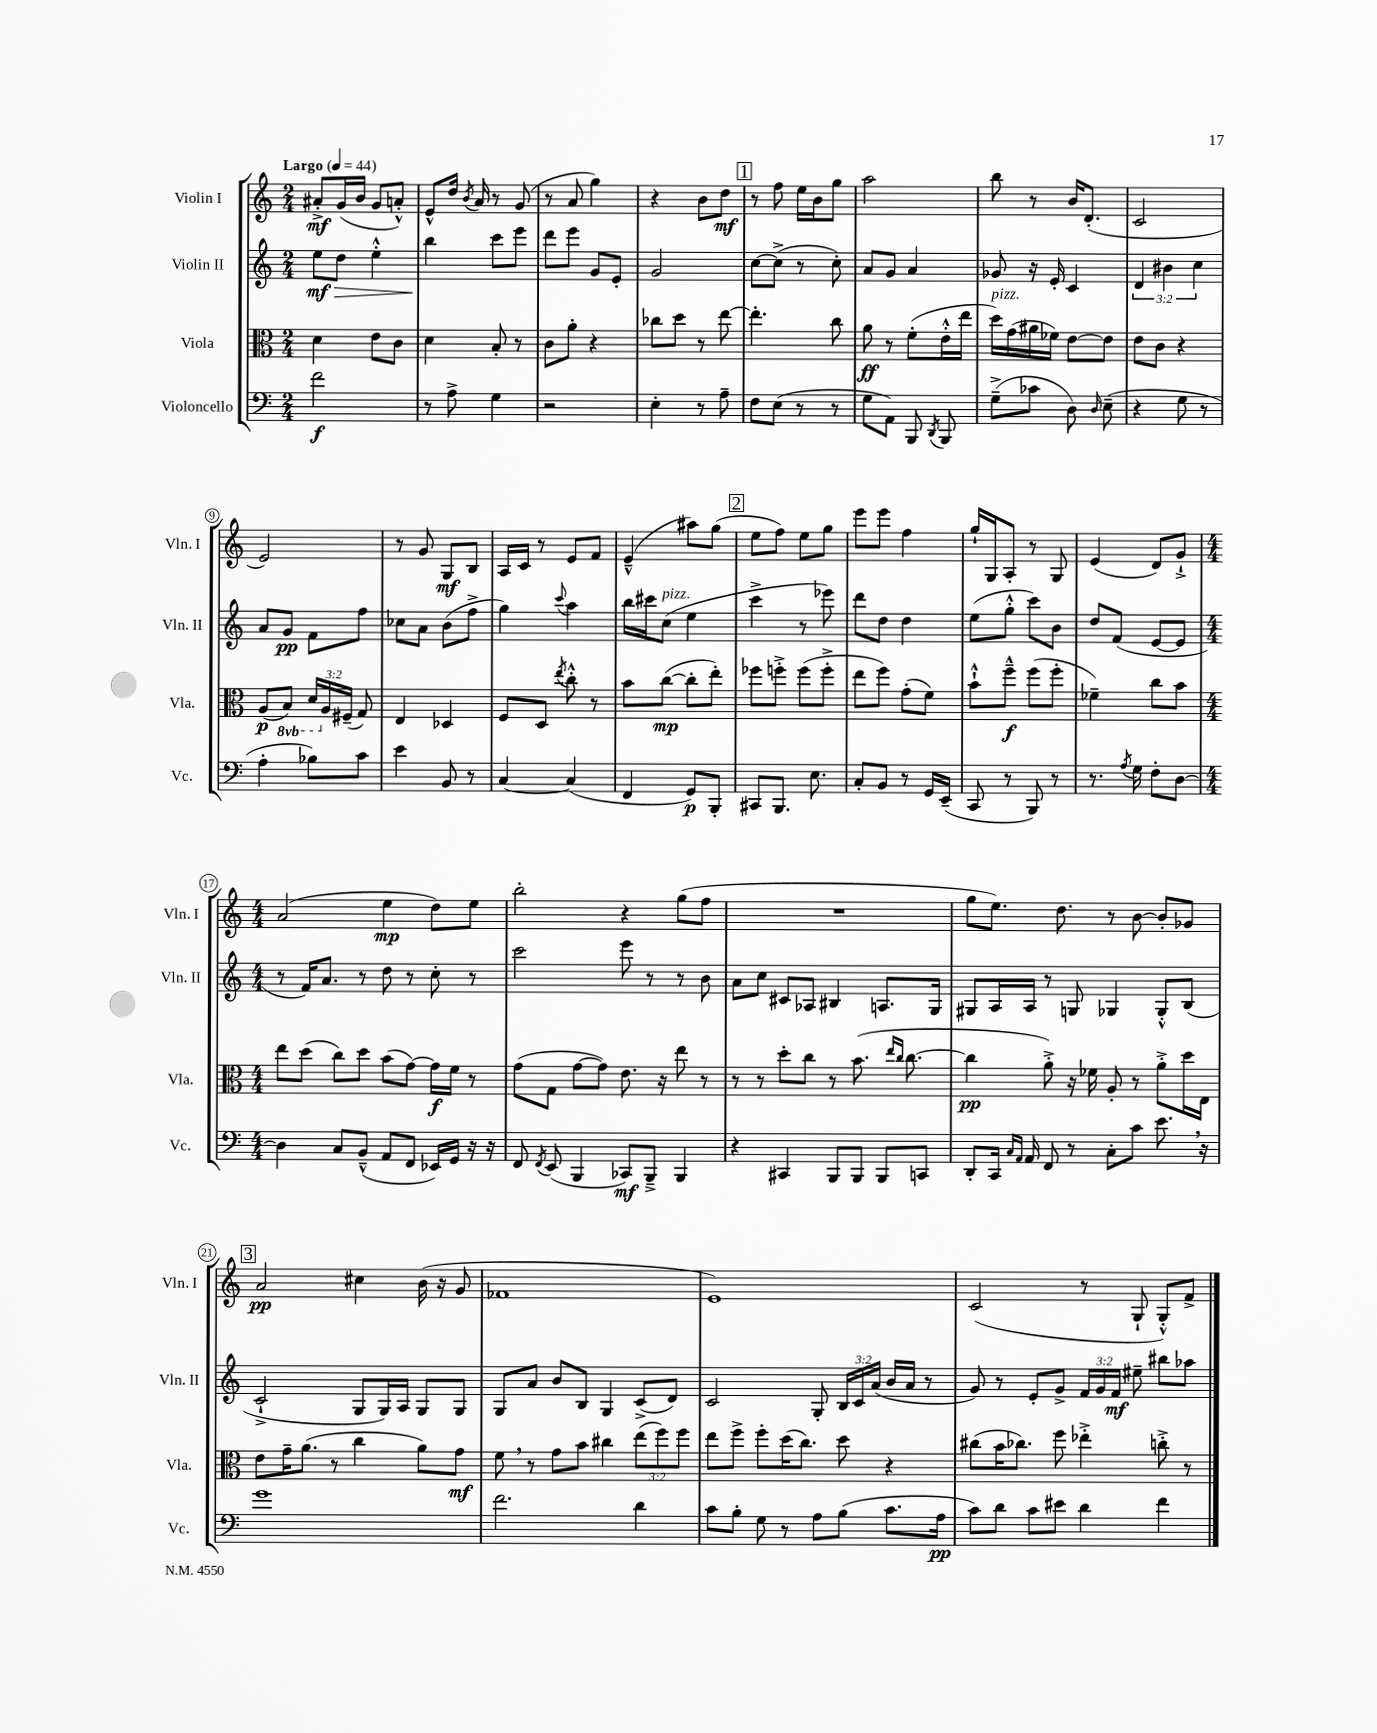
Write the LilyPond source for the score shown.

<<
\new StaffGroup <<
\new Staff = "s0" \with { instrumentName = "Violin I" shortInstrumentName = "Vln. I" } {
    \clef treble \key c \major \numericTimeSignature \time 2/4 \tempo "Largo" 4 = 44
    \autoBeamOff ais'8[-.->\mf g'16( b'16] g'8[ a'8]-.-^) |
    e'8[-^ d''16] \acciaccatura { b'8 } a'16 r8 g'8( |
    r8 a'8 g''4) |
    r4 b'8[ d''8]\mf |
    \mark \markup { \box "1" } r8 f''8 e''16[ b'16 g''8] |
    a''2 |
    b''8 r8 b'16[ d'8.]-.( |
    c'2 |
    e'2) |
    r8 g'8 g8[\mf b8] |
    a16[ c'16] r8 e'8[ f'8] |
    e'4---^( ais''8[) g''8]( |
    \mark \markup { \box "2" } e''8[ f''8]) e''8[ g''8] |
    e'''8[ e'''8] f''4 |
    g''16[-! g16 a8]-. r8 g8 |
    e'4( d'8[) g'8]-!-> |
    \numericTimeSignature \time 4/4 a'2( e''4\mp d''8[) e''8] |
    b''2-. r4 g''8[( f''8] |
    R1 |
    g''8[ e''8.]) d''8. r8 b'8~ b'8[-. ges'8] |
    \mark \markup { \box "3" } a'2\pp cis''4 b'16( r16 g'8 |
    fes'1 |
    e'1) |
    c'2( r8 g8-! g8[-.-^) f'8]-> \bar "|." |
}
\new Staff = "s1" \with { instrumentName = "Violin II" shortInstrumentName = "Vln. II" } {
    \clef treble \key c \major \numericTimeSignature \time 2/4 \override Staff.TupletNumber.text = #tuplet-number::calc-fraction-text
    \autoBeamOff e''8[\mf\> d''8] e''4-.-^ |
    b''4\! c'''8[ e'''8] |
    d'''8[ e'''8] g'8[ e'8]-. |
    g'2 |
    \mark \markup { \box "1" } c''8[~ c''8]->( r8 c''8-.) |
    a'8[ g'8] a'4 |
    ges'8 r16 e'16-. c'4 |
    \tuplet 3/2 { d'4 bis'4 c''4 } |
    a'8[ g'8]\pp f'8[ f''8] |
    ces''8[ a'8] b'8[( f''8]-> |
    g''4) \appoggiatura { c'''8 } a''4 |
    b''16[ cis'''16 c''8]^\markup { \italic "pizz." }( e''4 |
    \mark \markup { \box "2" } c'''4-> r8 ees'''8) |
    d'''8[ d''8] d''4 |
    e''8[( g''8]-.-^ c'''8[) b'8] |
    d''8[ f'8]( e'8[~ e'8] |
    \numericTimeSignature \time 4/4 r8 f'16[) a'8.] r8 d''8 r8 c''8-. r8 |
    c'''2 e'''8 r8 r8 b'8 |
    a'8[ c''8] cis'8[ aes8] bis4 a8.[ g16] |
    gis8[ a16 a16] r8 g8 ges4 ges8[-.-^ b8]( |
    \mark \markup { \box "3" } c'2-!-> g8[ g16) a16] g8[ g8] |
    g8[ a'8] b'8[ b8] g4 c'8[->( d'8]) |
    c'2 g8-. \tuplet 3/2 { b16[ c'16 a'16]( } b'16[ a'16] r8 |
    g'8) r8 e'8[-. g'8]-> \tuplet 3/2 { f'16[ g'16 f'16]\mf } eis''8-- bis''8[ aes''8] \bar "|." |
}
\new Staff = "s2" \with { instrumentName = "Viola" shortInstrumentName = "Vla." } {
    \clef alto \key c \major \numericTimeSignature \time 2/4 \override Staff.TupletNumber.text = #tuplet-number::calc-fraction-text \set Staff.ottavationMarkups = #ottavation-simple-ordinals
    \autoBeamOff d'4 e'8[ c'8] |
    d'4 b8-. r8 |
    c'8[ a'8]-. r4 |
    ces''8[ d''8] r8 e''8~ |
    \mark \markup { \box "1" } e''4.-. c''8 |
    a'8\ff r8 f'8[-.( e'16-.-^ e''16] |
    d''16[^\markup { \italic "pizz." }) g'16( ais'16 fes'16]) e'8[~ e'8] |
    e'8[ c'8] r4 |
    a8[\p( \ottava #-1 b,8]) \tuplet 3/2 { d16[ \ottava #0 a16 fis16]--( } g8) |
    e4 des4 |
    f8[ d8] \acciaccatura { e''8 } c''8-.-^ r8 |
    b'8[ c''8]~\mp( c''8[-. e''8]-.) |
    \mark \markup { \box "2" } fes''8[ f''8]-.-> f''8[( f''8]-.-> |
    e''8[ f''8]) g'8[-.( f'8]) |
    b'8[-!-^ f''8]---^\f f''8[( f''8]-. |
    fes'4--) c''8[ b'8] |
    \numericTimeSignature \time 4/4 e''8[ d''8]( c''8[) d''8] b'8[( g'8]~) g'16[\f f'16] r8 |
    g'8[( g8] g'8[~ g'8]) e'8. r16 e''8 r8 |
    r8 r8 d''8[-. c''8] r8 b'8.( \grace { e''16[ c''16] } c''8.~ |
    c''4\pp a'8-.->) r16 fes'16 a8-. r8 a'8[-.-> d''16 e16] |
    \mark \markup { \box "3" } e'8[ g'16-- a'8.]( r8 c''4 a'8[) g'8]\mf |
    f'8 \breathe r8 g'8[ b'8] cis''4 \tuplet 3/2 { e''8[( f''8) f''8] } |
    e''8[ f''8]-> f''8[-. d''16( c''8.]) d''8 r4 |
    cis''8[( b'16 ces''8.]) f''8 ees''4-.-> c''8-.-> r8 \bar "|." |
}
\new Staff = "s3" \with { instrumentName = "Violoncello" shortInstrumentName = "Vc." } {
    \clef bass \key c \major \numericTimeSignature \time 2/4
    \autoBeamOff f'2\f |
    r8 a8-> g4 |
    r2 |
    e4-. r8 a8-- |
    \mark \markup { \box "1" } f8[ e8]( r8 r8 |
    g8[ a,8]) b,,8 \acciaccatura { d,8 } b,,8 |
    g8[--->( ces'8] d8) \grace { d16 } e8--( |
    r4 g8 r8 |
    a4-. bes8[) c'8] |
    e'4 b,8 r8 |
    c4~ c4( |
    f,4 g,8[\p) b,,8]-. |
    \mark \markup { \box "2" } cis,8[ b,,8.] e8. |
    c8[-. b,8] r8 g,16[ e,16]--( |
    c,8 r8 b,,8) r8 |
    r8. \acciaccatura { a8 } g16 f8[-. d8]~ |
    \numericTimeSignature \time 4/4 d4 c8[ b,8]---^( a,8[ f,8] ees,16[) g,16] r16 r16 |
    f,8 \acciaccatura { f,8 } e,8( b,,4 ces,8[\mf) b,,8]---> b,,4 |
    r4 cis,4 b,,8[ b,,8] b,,8[ c,8] |
    d,8[-. c,16] \grace { c16[ a,16] } a,16 f,8 r8 c8[-. c'8] e'8. \breathe r16 |
    \mark \markup { \box "3" } g'1 |
    f'2. d'4 |
    c'8[ b8]-. g8 r8 a8[ b8]( c'8.[ a16]\pp |
    c'8[) d'8] c'8[ eis'8] d'4 f'4 \bar "|." |
}
>>
>>
\layout { \context { \Score \override BarNumber.stencil = #(make-stencil-circler 0.1 0.3 ly:text-interface::print) } }
